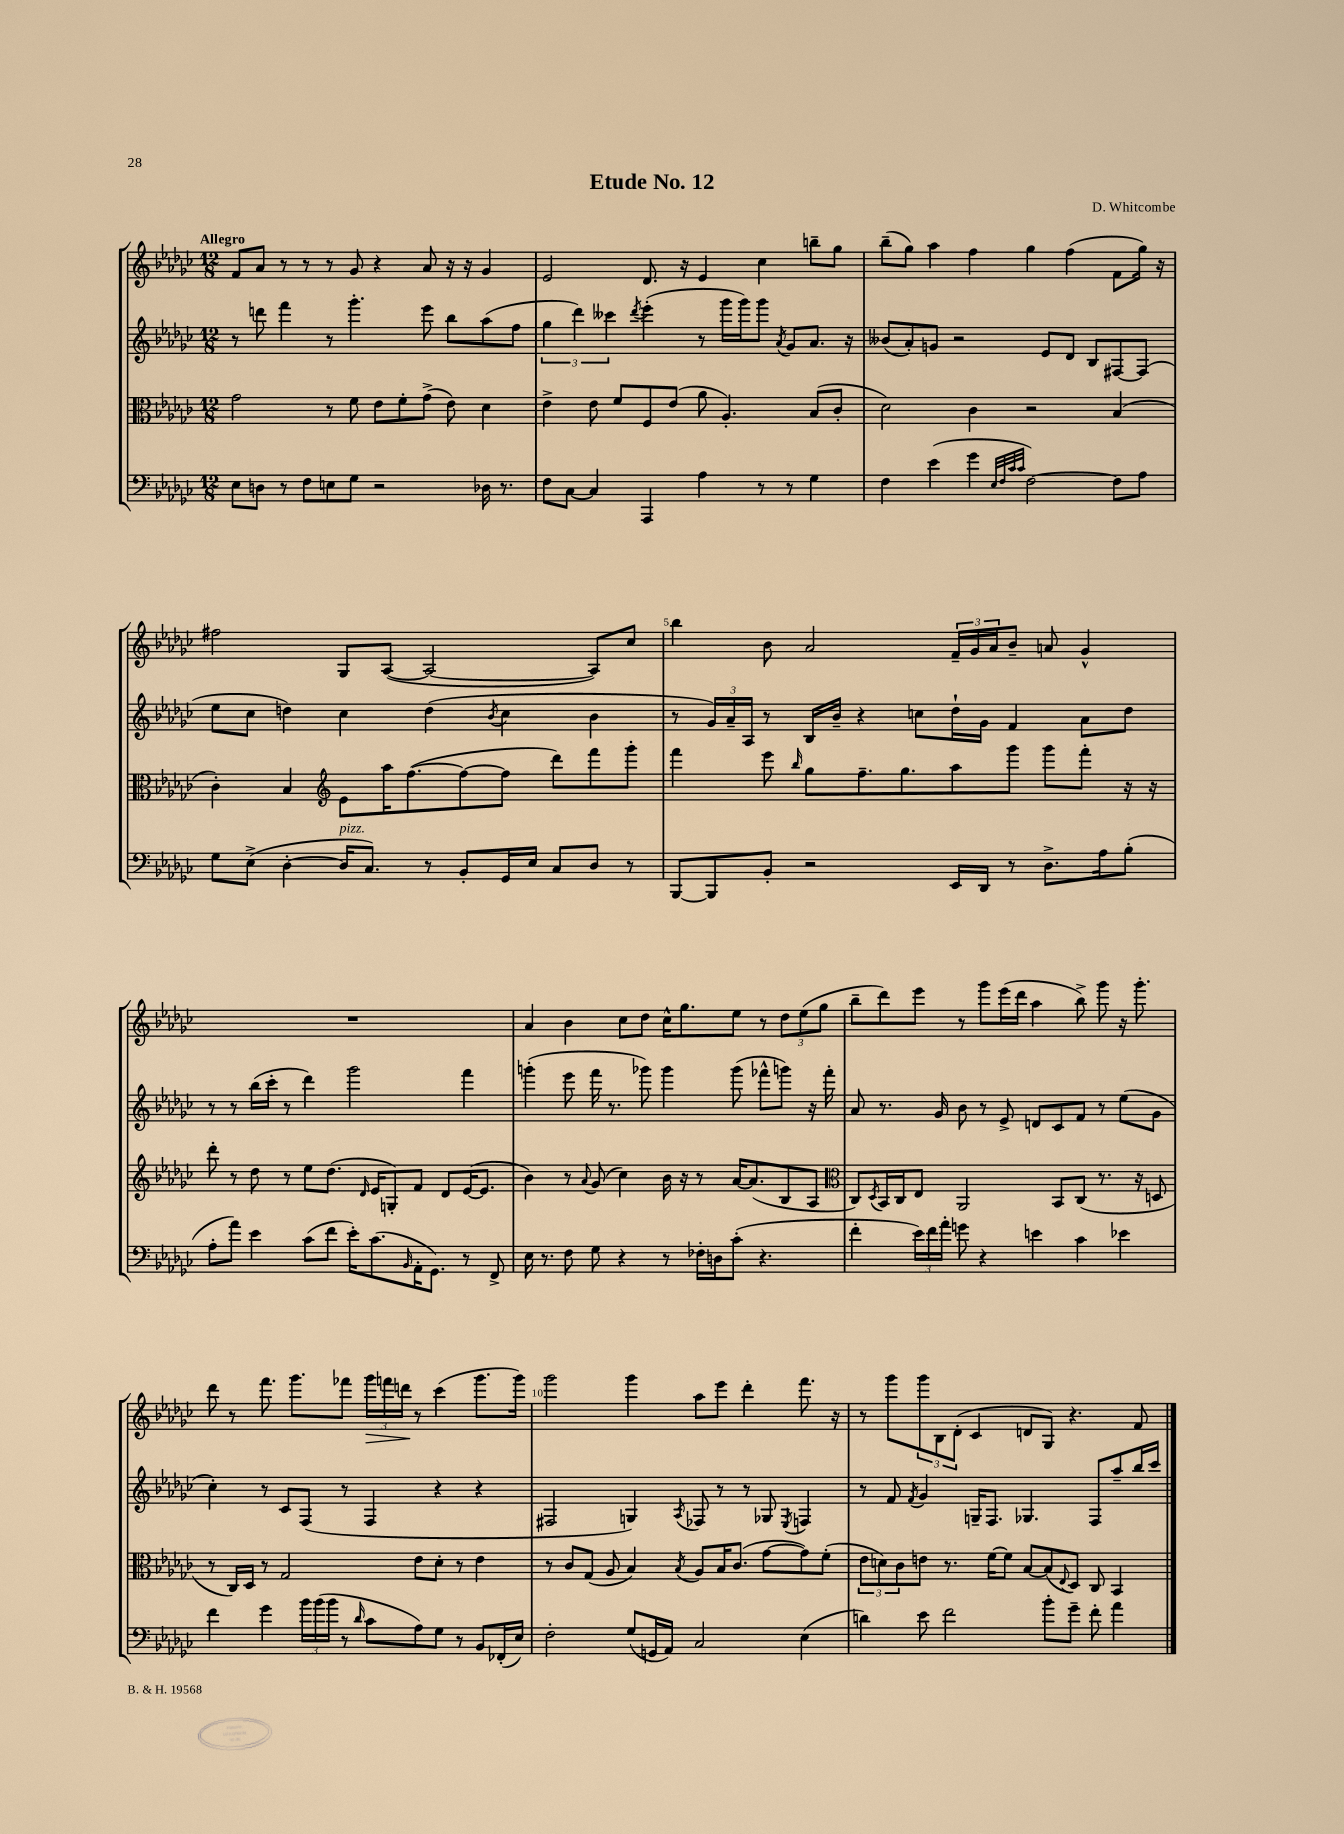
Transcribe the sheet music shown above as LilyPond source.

\header { title = "Etude No. 12" composer = "D. Whitcombe" }
<<
\new StaffGroup <<
\new Staff = "s0" {
    \clef treble \key ges \major \numericTimeSignature \time 12/8 \tempo "Allegro"
    f'8 aes'8 r8 r8 r8 ges'8 r4 aes'8 r16 r16 ges'4 |
    ees'2 des'8. r16 ees'4 ces''4 b''8-- ges''8 |
    bes''8--( ges''8) aes''4 f''4 ges''4 f''4( f'8 ges''16) r16 |
    fis''2 ges8 aes8~( aes2~ aes8) ces''8 |
    bes''4 bes'8 aes'2 \tuplet 3/2 { f'16-- ges'16 aes'16 } bes'8-- a'8 ges'4-^ |
    R1. |
    aes'4 bes'4 ces''8 des''8 ces''16-^ ges''8. ees''8 r8 \tuplet 3/2 { des''8 ees''8( ges''8 } |
    bes''8-- des'''8) ees'''8 r8 ges'''8 ees'''16( des'''16 aes''4 bes''8->) ges'''8 r16 ges'''8.-. |
    des'''8 r8 f'''8. ges'''8. fes'''8 \tuplet 3/2 { ges'''16\> f'''16 d'''16\! } r8 ces'''4( ges'''8. ges'''16) |
    ges'''2 ges'''4 aes''8 ees'''8 des'''4-. f'''8. r16 |
    r8 ges'''8 \tuplet 3/2 { ges'''8 bes8 des'8-.( } ces'4 d'8 ges8) r4. f'8 \bar "|." |
}
\new Staff = "s1" {
    \clef treble \key ges \major \numericTimeSignature \time 12/8
    r8 d'''8 f'''4 r8 ges'''4.-. ees'''8 bes''8 aes''8( f''8 |
    \tuplet 3/2 { ges''4 des'''4) ceses'''4 } \acciaccatura { des'''8 } ees'''4-.( r8 ges'''16 ges'''16) ges'''8 \acciaccatura { aes'8 } ges'8 aes'8. r16 |
    beses'8( aes'8-.) g'8 r2 ees'8 des'8 bes8 fis8~ fis8( |
    ees''8 ces''8 d''4) ces''4 d''4( \acciaccatura { bes'8 } ces''4 bes'4 |
    r8 \tuplet 3/2 { ges'16) aes'16-- aes16 } r8 bes16 bes'16-- r4 c''8 des''16-! ges'16 f'4 aes'8 des''8 |
    r8 r8 bes''16( ces'''16-. r8 des'''4) ges'''2 f'''4 |
    g'''4-.( ees'''8 f'''16 r8. ges'''8) ges'''4 ges'''8( fes'''8-^ g'''8) r16 fes'''16-. |
    aes'8 r8. ges'16 bes'8 r8 ees'8-> d'8 ces'8 f'8 r8 ees''8( ges'8 |
    ces''4-.) r8 ces'8 f8( r8 f4 r4 r4 |
    fis2 g4) \acciaccatura { aes8 } fes8 r8 r8 ges8 \acciaccatura { ees8 } f4 |
    r8 f'8 \acciaccatura { f'8 } ges'4 g16-- f8. ges4. f8 aes''8-- bes''16 ces'''16 \bar "|." |
}
\new Staff = "s2" {
    \clef alto \key ges \major \numericTimeSignature \time 12/8
    ges'2 r8 f'8 ees'8 f'8-. ges'8->( ees'8) des'4 |
    ees'4-> ees'8 f'8 f8 ees'8( aes'8 aes4.-.) bes8( ces'8-. |
    des'2) ces'4 r2 bes4( |
    ces'4-.) bes4 \clef treble ees'8 aes''16 f''8.~( f''8~ f''8 des'''8) f'''8 ges'''8-. |
    f'''4 ees'''8 \grace { bes''16 } ges''8 f''8.-- ges''8. aes''8 ges'''8 ges'''8 f'''8-. r16 r16 |
    des'''8-. r8 des''8 r8 ees''8 des''8.( \grace { des'16 } ees'16 g8-.) f'8 des'8 ees'16~( ees'8. |
    bes'4) r8 \appoggiatura { aes'8 } ges'8( ces''4) bes'16 r16 r8 aes'16~ aes'8.( bes8 aes8 |
    \clef alto ces8) \acciaccatura { des8 } bes,16 ces16 ees8 aes,2 bes,8 ces8( r8. r16 d8 |
    r8 ces16) des16 r8 ges2 ees'8 des'8-. r8 ees'4 |
    r8 ces'8 ges8( aes8 bes4) \acciaccatura { bes8 } aes8 bes16 ces'8.( ges'8~ ges'8) f'8-.( |
    \tuplet 3/2 { ees'8 d'8) ces'8 } e'8 r8. f'16~ f'8 bes8~ bes8( \appoggiatura { ees8 } des8) ces8 bes,4 \bar "|." |
}
\new Staff = "s3" {
    \clef bass \key ges \major \numericTimeSignature \time 12/8
    ees8 d8 r8 f8 e8 ges8 r2 des16 r8. |
    f8 ces8~ ces4 aes,,4 aes4 r8 r8 ges4 |
    f4 ees'4( ges'4 \grace { ees32 f32 ces'32 ces'32 } f2~) f8 aes8 |
    ges8 ees8->( des4~-. des16^\markup { \italic "pizz." } ces8.) r8 bes,8-. ges,16 ees16 ces8 des8 r8 |
    bes,,8~ bes,,8 bes,8-. r2 ees,16 des,16 r8 des8.-> aes16 bes8-.( |
    aes8-. aes'8) ees'4 ces'8( f'8 ees'16-.) ces'8.( \grace { bes,16 } aes,16-. ges,8.) r8 f,8-> |
    ees16 r8. f8 ges8 r4 r8 fes16-. d16 ces'8-.( r4. |
    f'4-. \tuplet 3/2 { ees'16) f'16 aes'16-. } g'8 r4 e'4 ces'4 ees'4 |
    f'4 ges'4 \tuplet 3/2 { bes'16 bes'16( bes'16 } r8 \grace { des'16 } ces'8 aes8) ges8 r8 bes,8 fes,16-.( ees16) |
    f2-. ges8( g,16 aes,16) ces2 ees4( |
    d'4) ees'8 f'2 bes'8-. ges'8-- f'8-. aes'4 \bar "|." |
}
>>
>>
\layout { \context { \Score \override BarNumber.break-visibility = ##(#f #t #t) barNumberVisibility = #(every-nth-bar-number-visible 5) } }
